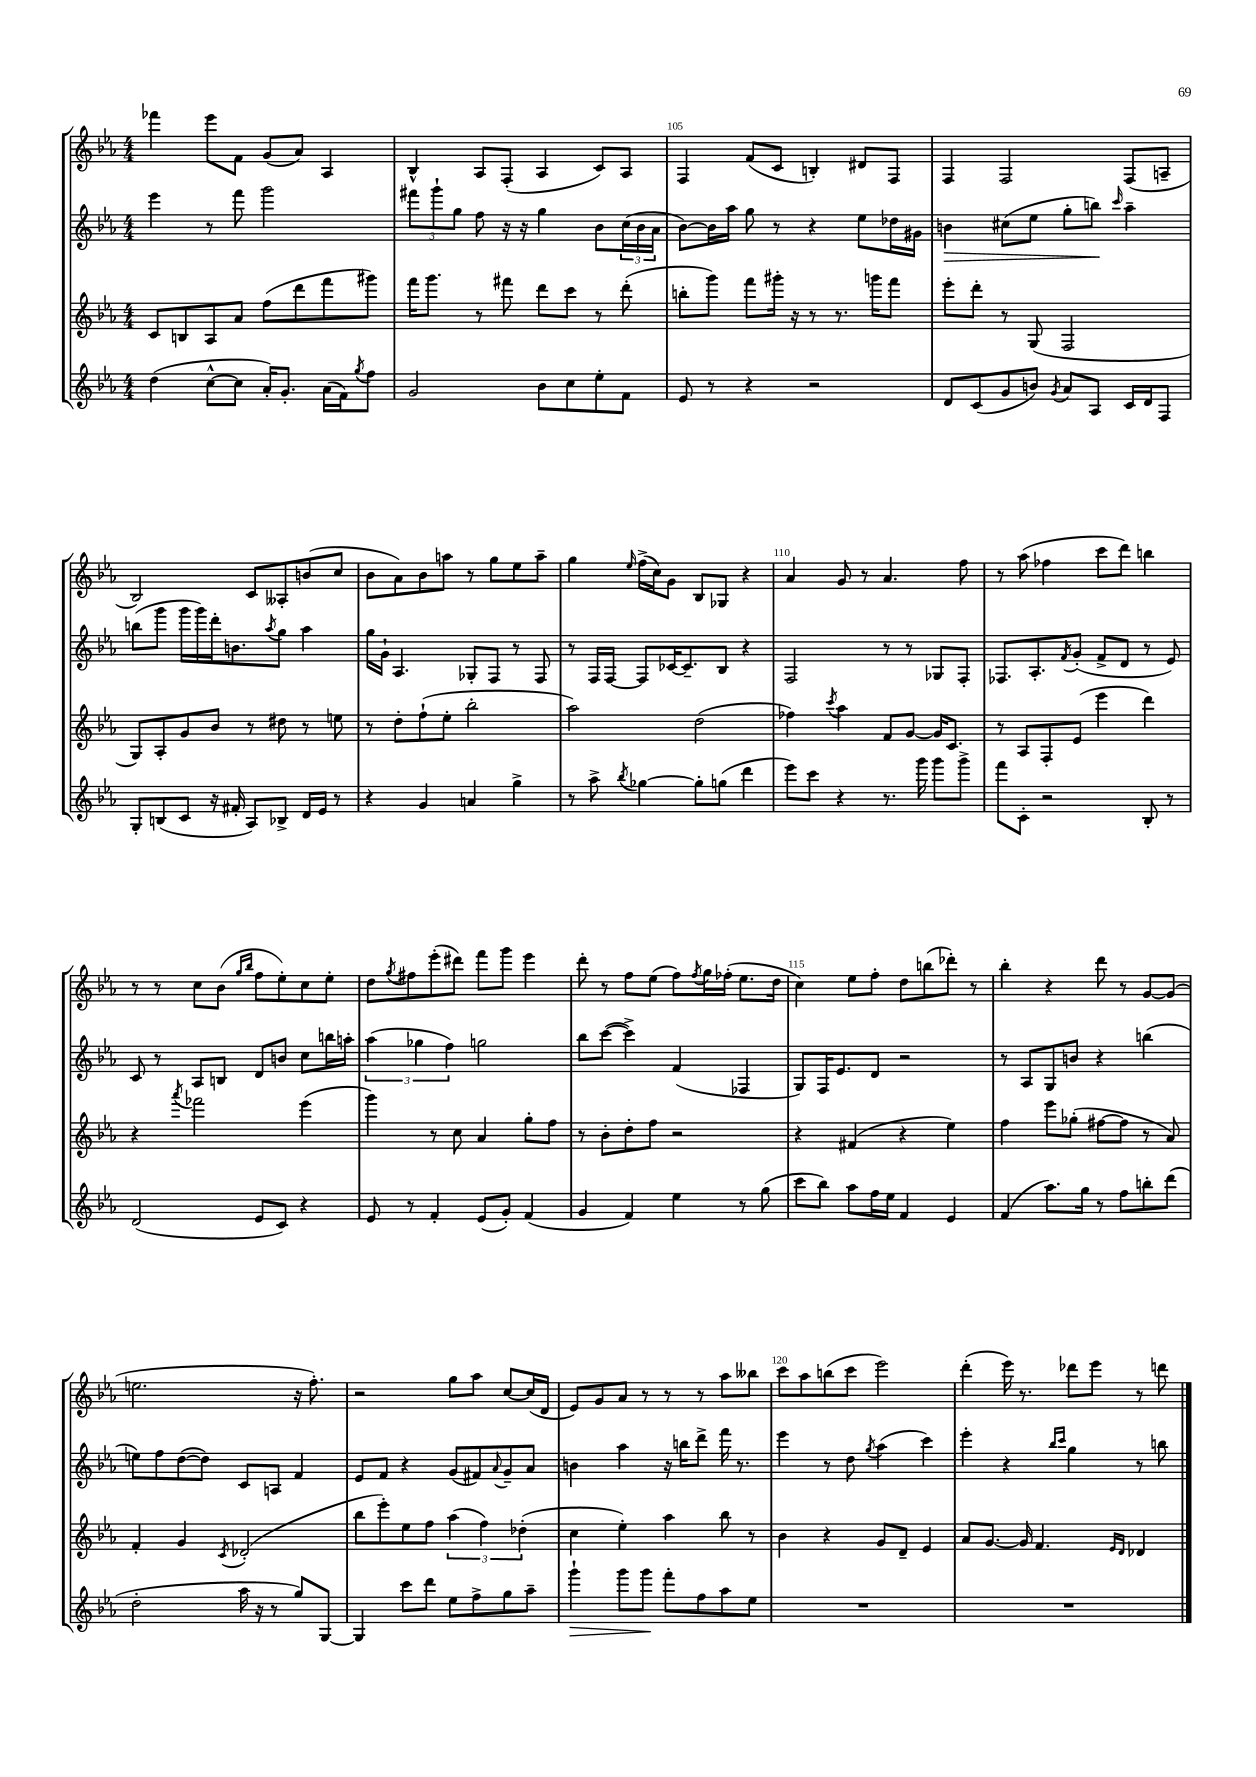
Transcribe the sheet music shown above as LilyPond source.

<<
\new StaffGroup <<
\new Staff = "s0" {
    \clef treble \key ees \major \numericTimeSignature \time 4/4
    fes'''4 ees'''8 f'8 g'8( aes'8) aes4 |
    bes4-^ aes8 f8-.( aes4 c'8) aes8 |
    f4 f'8( c'8 b4-.) dis'8 f8 |
    f4 f2 f8( a8-- |
    bes2) c'8 aeses8-. b'8( c''8 |
    bes'8 aes'8) bes'8 a''8 r8 g''8 ees''8 a''8-- |
    g''4 \grace { ees''16 } f''16->( c''16) g'8 bes8 ges8 r4 |
    aes'4 g'8 r8 aes'4. f''8 |
    r8 aes''8( fes''4 c'''8 d'''8) b''4 |
    r8 r8 c''8 bes'8( \grace { g''16 bes''16 } f''8 ees''8-.) c''8 ees''8-. |
    d''8 \acciaccatura { g''8 } fis''8 ees'''8-.( dis'''8) f'''8 g'''8 ees'''4 |
    d'''8-. r8 f''8 ees''8( f''8) \acciaccatura { f''8 } g''16 fes''16-.( ees''8. d''16 |
    c''4) ees''8 f''8-. d''8 b''8( des'''8-.) r8 |
    bes''4-. r4 d'''8 r8 g'8~ g'8( |
    e''2. r16 f''8.-.) |
    r2 g''8 aes''8 c''8~ c''16( d'16 |
    ees'8) g'8 aes'8 r8 r8 r8 aes''8 beses''8 |
    c'''8 aes''8 b''8( c'''8 ees'''2) |
    d'''4-.( ees'''16) r8. des'''8 ees'''8 r8 d'''8 \bar "|." |
}
\new Staff = "s1" {
    \clef treble \key ees \major \numericTimeSignature \time 4/4
    ees'''4 r8 f'''8 g'''2 |
    \tuplet 3/2 { fis'''8 g'''8-! g''8 } f''8 r16 r16 g''4 bes'8 \tuplet 3/2 { c''16( bes'16 aes'16 } |
    bes'8~) bes'16 aes''16 g''8 r8 r4 ees''8 des''16 gis'16 |
    b'4\> cis''8( ees''8 g''8-. b''8\!) \grace { c'''16 } aes''4-- |
    b''8( g'''8 g'''16 g'''16) d'''16-. b'8. \acciaccatura { aes''8 } g''8 aes''4 |
    g''16 g'16-! aes4. ges8-. f8 r8 f8 |
    r8 f16 f16~ f8 ces'16~ ces'8.-- bes8 r4 |
    f2 r8 r8 ges8 f8-. |
    fes8. aes8.-. \acciaccatura { f'8 } g'8-.( f'8-> d'8 r8 ees'8) |
    c'8 r8 aes8 b8 d'8 b'8 c''8 b''16 a''16-. |
    \tuplet 3/2 { aes''4( ges''4 f''4) } g''2 |
    bes''8 c'''8~( c'''4->) f'4( fes4 |
    g8) f16 ees'8. d'8 r2 |
    r8 aes8 g8 b'8 r4 b''4( |
    e''8) f''8 d''8~( d''8) c'8 a8 f'4 |
    ees'8 f'8 r4 g'8( fis'8) \appoggiatura { aes'8 } g'8-- aes'8 |
    b'4 aes''4 r16 b''16 d'''8-> f'''16 r8. |
    ees'''4 r8 d''8 \acciaccatura { g''8 } aes''4( c'''4) |
    ees'''4-. r4 \grace { bes''16 c'''16 } g''4 r8 b''8 \bar "|." |
}
\new Staff = "s2" {
    \clef treble \key ees \major \numericTimeSignature \time 4/4
    c'8 b8 aes8 aes'8 f''8( d'''8 f'''8 gis'''8) |
    f'''16 g'''8. r8 fis'''8 d'''8 c'''8 r8 d'''8-.( |
    b''8-. g'''8) f'''8 gis'''16-. r16 r8 r8. g'''16 f'''8 |
    ees'''8-. d'''8-. r8 g8( f2 |
    g8) aes8-. g'8 bes'8 r8 dis''8 r8 e''8 |
    r8 d''8-. f''8-!( ees''8-. bes''2-. |
    aes''2) d''2( |
    fes''4) \acciaccatura { c'''8 } aes''4 f'8 g'8~ g'16 c'8. |
    r8 aes8 f8-. ees'8( ees'''4 d'''4) |
    r4 \acciaccatura { aes'''8 } fes'''2 ees'''4( |
    g'''4) r8 c''8 aes'4 g''8-. f''8 |
    r8 bes'8-. d''8-. f''8 r2 |
    r4 fis'4( r4 ees''4) |
    f''4 ees'''8 ges''8-.( fis''8~ fis''8 r8 aes'8) |
    f'4-. g'4 \acciaccatura { c'8 } des'2-.( |
    bes''8 ees'''8-.) ees''8 f''8 \tuplet 3/2 { aes''4( f''4) des''4-.( } |
    c''4 ees''4-.) aes''4 bes''8 r8 |
    bes'4 r4 g'8 d'8-- ees'4 |
    aes'8 g'8.~ g'16 f'4. \grace { ees'16 d'16 } des'4 \bar "|." |
}
\new Staff = "s3" {
    \clef treble \key ees \major \numericTimeSignature \time 4/4
    d''4( c''8~-^ c''8 aes'16-.) g'8.-. aes'16( f'16) \acciaccatura { g''8 } f''8 |
    g'2 bes'8 c''8 ees''8-. f'8 |
    ees'8 r8 r4 r2 |
    d'8 c'8( g'8 b'8) \acciaccatura { g'8 } aes'8 aes8 c'16 d'16 f8 |
    g8-. b8( c'8 r16 fis'16-. aes8) bes8-> d'16 ees'16 r8 |
    r4 g'4 a'4 g''4-> |
    r8 aes''8-> \acciaccatura { bes''8 } ges''4~ ges''8-. g''8( d'''4 |
    ees'''8) c'''8 r4 r8. g'''16 g'''8 g'''8-> |
    f'''8 c'8-. r2 bes8-. r8 |
    d'2( ees'8 c'8) r4 |
    ees'8 r8 f'4-. ees'8( g'8-.) f'4( |
    g'4 f'4) ees''4 r8 g''8( |
    c'''8 bes''8) aes''8 f''16 ees''16 f'4 ees'4 |
    f'4( aes''8.) g''16 r8 f''8 b''8-. d'''8( |
    d''2-. aes''16 r16 r8 g''8) g8~ |
    g4 c'''8 d'''8 ees''8 f''8-> g''8 aes''8-- |
    g'''4-!\> g'''8 g'''8\! f'''8-. f''8 aes''8 ees''8 |
    R1 |
    R1 \bar "|." |
}
>>
>>
\layout { \context { \Score currentBarNumber = #103 \override BarNumber.break-visibility = ##(#f #t #t) barNumberVisibility = #(every-nth-bar-number-visible 5) } }
